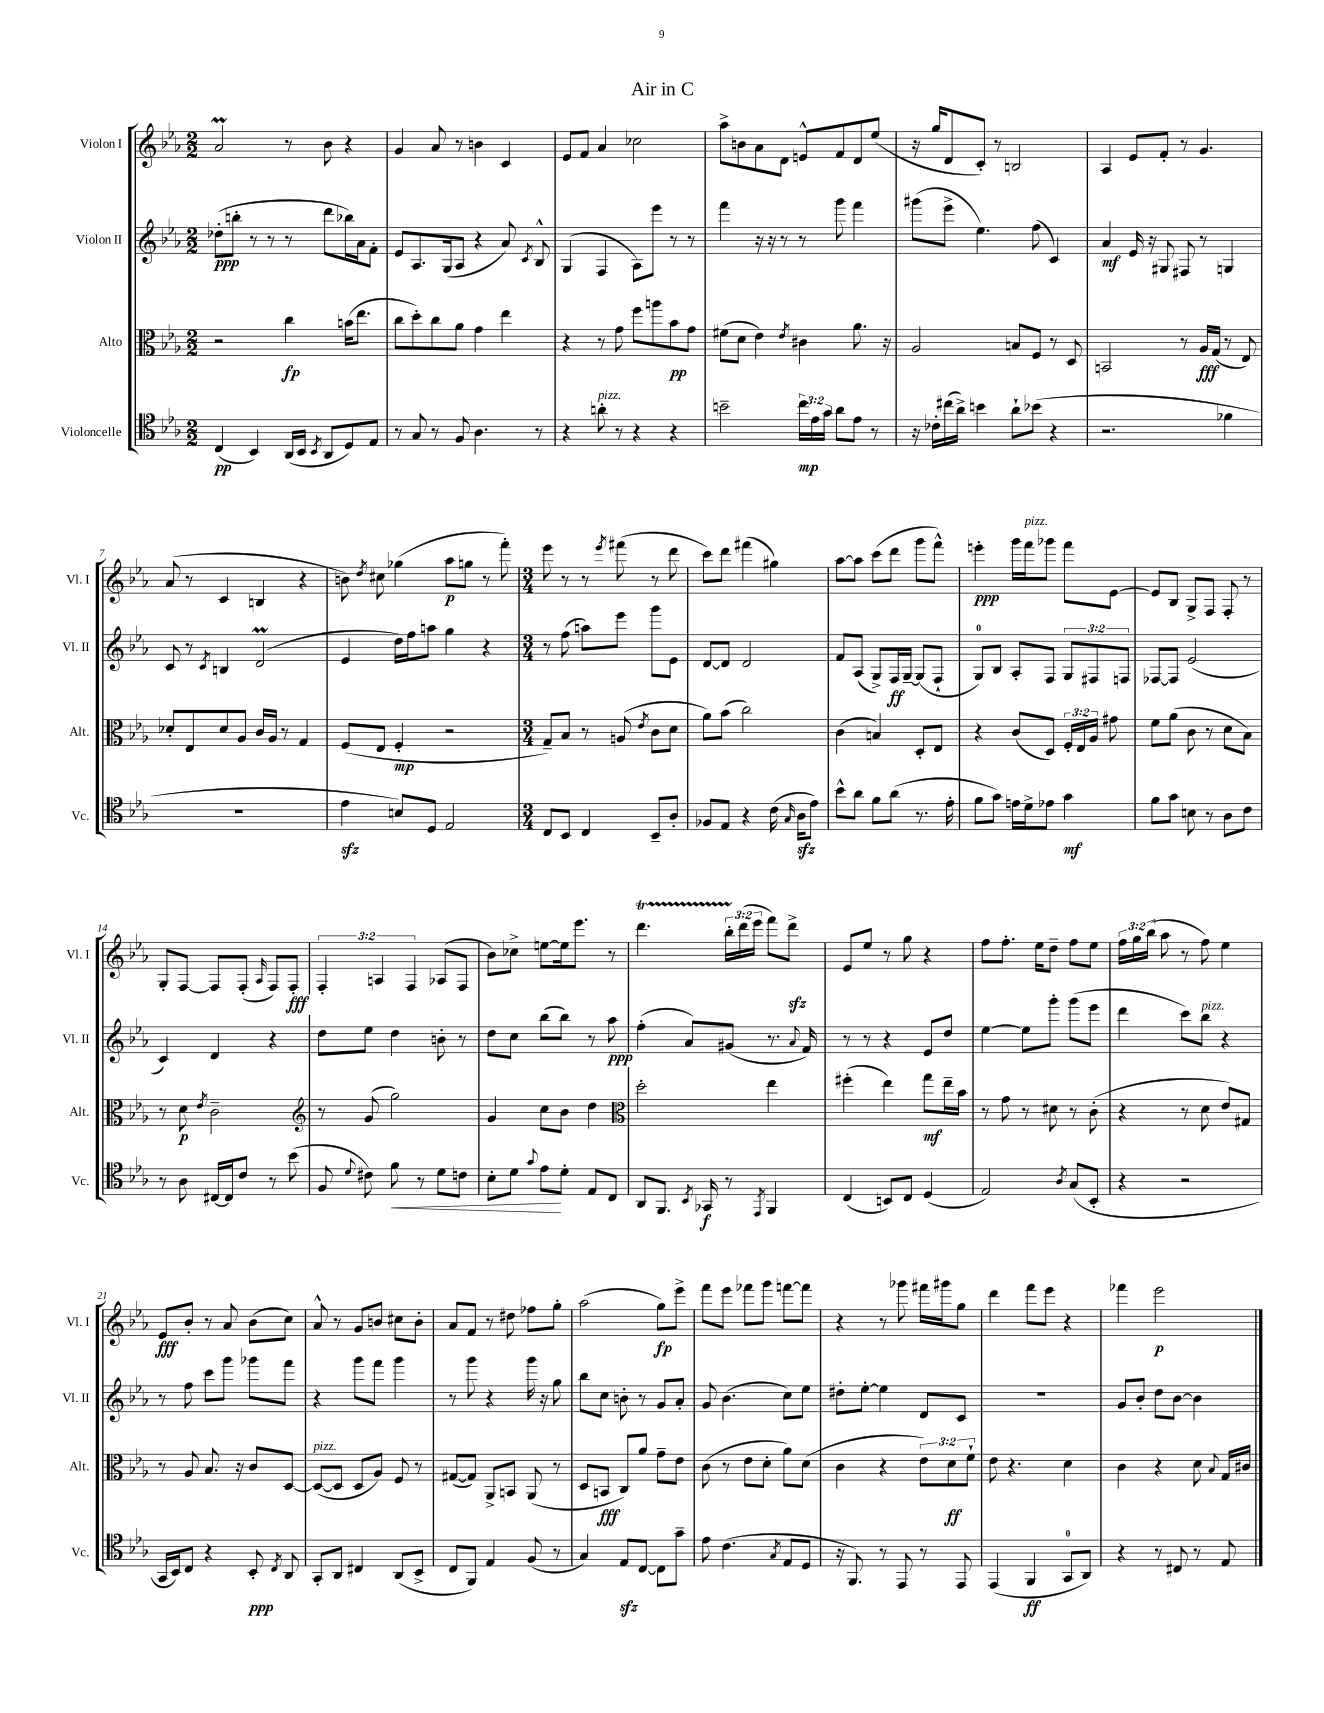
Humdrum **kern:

**kern	**dynam	**kern	**dynam	**kern	**dynam	**kern	**dynam
*part4	*part4	*part3	*part3	*part2	*part2	*part1	*part1
*staff4	*staff4	*staff3	*staff3	*staff2	*staff2	*staff1	*staff1
*I"Violoncelle	*	*I"Alto	*	*I"Violon II	*	*I"Violon I	*
*I'Vc.	*	*I'Alt.	*	*I'Vl. II	*	*I'Vl. I	*
*clefC4	*	*clefC3	*	*clefG2	*	*clefG2	*
*k[b-e-a-]	*	*k[b-e-a-]	*	*k[b-e-a-]	*	*k[b-e-a-]	*
*M2/2	*	*M2/2	*	*M2/2	*	*M2/2	*
=1	=1	=1	=1	=1	=1	=1	=1
(4C/	pp	2r	.	(8dd-X'\L	ppp	2a-M/	.
.	.	.	.	8bbn'\J	.	.	.
4BB-/)	.	.	.	8r	.	.	.
.	.	.	.	8r	.	.	.
(16AA-/LL	.	4cc\	fp	8r	.	8r	.
16BB-/JJ	.	.	.	.	.	.	.
8qBB-/	.	.	.	.	.	.	.
8AA-/L	.	.	.	8ddd\L	.	8b-\	.
8D/)	.	(16bn\KL	.	16bb-X\L)	.	4r	.
.	.	8.ee-\J	.	16a-\J	.	.	.
8E-/J	.	.	.	8f'\J	.	.	.
=2	=2	=2	=2	=2	=2	=2	=2
8r	.	8cc\L	.	8e-/L	.	4g/	.
8G/	.	8dd'\)	.	8.A-/	.	.	.
8r	.	8cc\	.	.	.	8a-/	.
.	.	.	.	(16G/k	.	.	.
8F/	.	8a-\J	.	8A-/J	.	8r	.
4.A-\	.	4g\	.	4r	.	4bn\	.
.	.	4ee-\	.	8a-/)	.	4c/	.
.	.	.	.	8qc/	.	.	.
8r	.	.	.	8B-^^/	.	.	.
=3	=3	=3	=3	=3	=3	=3	=3
4r	.	4r	.	(4G/	.	8e-/L	.
.	.	.	.	.	.	8f/J	.
!LO:TX:a:i:t=pizz.	!	!	!	!	!	!	!
8an'\	.	8r	.	4F/	.	4a-/	.
8r	.	8g\	.	.	.	.	.
4r	.	8ff\L	.	8A-\L)	.	2cc-X\	.
.	.	8aan\	.	8eee-\J	.	.	.
4r	.	8b-\	pp	8r	.	.	.
.	.	8g\J	.	8r	.	.	.
=4	=4	=4	=4	=4	=4	=4	=4
2bn~\	.	(8f#X\L	.	4fff\	.	8aa-^\L	.
.	.	8d\J	.	.	.	8bn\	.
.	.	4e-\)	.	16r	.	8a-\	.
.	.	.	.	16r	.	.	.
.	.	.	.	8r	.	8d\J	.
.	.	8qe-/	.	.	.	.	.
24cc\LL	mp	4c#X\	.	8r	.	8en^^/L	.
24e-\	.	.	.	.	.	.	.
24g\JJ	.	.	.	.	.	.	.
8a-\L	.	.	.	8ggg\	.	8f/	.
8e-\J	.	8.a-\	.	4fff\	.	8d/	.
8r	.	.	.	.	.	(8ee-/J	.
.	.	16r	.	.	.	.	.
=5	=5	=5	=5	=5	=5	=5	=5
16r	.	2A-/	.	(8ggg#X\L	.	16r	.
16c-X'\LL	.	.	.	.	.	16gg/KL	.
(16cc#X\	.	.	.	8eee-^\J	.	8d/	.
16a-^\JJ)	.	.	.	.	.	.	.
4bn\	.	.	.	4.ee-\)	.	8c'/J)	.
.	.	.	.	.	.	8r	.
8a-`\L	.	8Bn/L	.	.	.	2Bn/	.
(8b-X\J	.	8F/J	.	(8ff\	.	.	.
4r	.	8r	.	4c/)	.	.	.
.	.	8D/	.	.	.	.	.
=6	=6	=6	=6	=6	=6	=6	=6
2.r	.	2BBn/	.	4a-/	mf	4A-/	.
.	.	.	.	16e-/	.	8e-/L	.
.	.	.	.	16r	.	.	.
.	.	.	.	8G#X/	.	8f'/J	.
.	.	8r	.	8F#X/	.	8r	.
.	.	16A-/LL	fff	8r	.	4.g/	.
.	.	(16G/JJ	.	.	.	.	.
4f-X\	.	8r	.	4Gn/	.	.	.
.	.	8E-/)	.	.	.	.	.
!!LO:LB:g=z
=7	=7	=7	=7	=7	=7	=7	=7
1r	.	8d-X'/L	.	8c/	.	(8a-/	.
.	.	8E-/	.	8r	.	8r	.
.	.	.	.	8qc/	.	.	.
.	.	8d-/	.	4Bn/	.	4c/	.
.	.	8A-/J	.	.	.	.	.
.	.	16c/LL	.	(2dm/	.	4Bn/	.
.	.	16A-/JJ	.	.	.	.	.
.	.	8r	.	.	.	.	.
.	.	4G/	.	.	.	4r	.
=8	=8	=8	=8	=8	=8	=8	=8
4e-zz\	.	(8F/L	.	4e-/	.	8bn\)	.
.	.	.	.	.	.	8qdd/	.
.	.	8E-/J	.	.	.	8cc#X\	.
8Bn/L)	.	4F'/	mp	16dd\LL)	.	(4gg-X\	.
.	.	.	.	16ff\J	.	.	.
8D/J	.	.	.	8aan\J	.	.	.
2E-/	.	2r	.	4gg\	.	8aa-\L	p
.	.	.	.	.	.	8ggn\J	.
.	.	.	.	4r	.	8r	.
.	.	.	.	.	.	8fff'\)	.
=9	=9	=9	=9	=9	=9	=9	=9
*M3/4	*	*M3/4	*	*M3/4	*	*M3/4	*
8C/L	.	8G~/L)	.	8r	.	8eee-\	.
8BB-/J	.	8B-/J	.	(8ff\	.	8r	.
4C/	.	8r	.	8aan\L)	.	8r	.
.	.	.	.	.	.	8qeee-/	.
.	.	(8An/	.	8eee-\J	.	(8fff#X\	.
.	.	8qe-/	.	.	.	.	.
8BB-~/L	.	8c\L	.	8ggg\L	.	8r	.
8A-'/J	.	8d\J	.	8e-\J	.	8ddd\	.
=10	=10	=10	=10	=10	=10	=10	=10
8F-X/L	.	8a-\L)	.	[8d/L	.	8ccc\L)	.
8E-/J	.	(8b-\J	.	8d/J]	.	8ddd\J	.
4r	.	2cc\)	.	2d/	.	(4fff#X\	.
(16c\	.	.	.	.	.	4gg#X\)	.
16qqG/	.	.	.	.	.	.	.
16A-zz\KL	.	.	.	.	.	.	.
8e-\J)	.	.	.	.	.	.	.
=11	=11	=11	=11	=11	=11	=11	=11
8b-^^\L	.	(4c\	.	8f/L	.	[8aa-\L	.
8a-\J	.	.	.	(8A-/J	.	8aa-\J]	.
8f\L	.	4Bn/)	.	8G^/L)	.	(8ccc\L	.
(8a-\J	.	.	.	16F/L	ff	8ddd\J	.
.	.	.	.	[16G~/JJ	.	.	.
8.r	.	8D'/L	.	(8G/L]	.	8ggg\L	.
.	.	8E-/J	.	8F`/J	.	8fff^^\J)	.
16e-'\	.	.	.	.	.	.	.
=12	=12	=12	=12	=12	=12	=12	=12
8f\L	.	4r	.	8G/L)	.	4eeen'\	ppp
8g\J)	.	.	.	8B-/J	.	.	.
16en\LL	.	(8c/L	.	8A-'/L	.	16ggg\LL	.
!	!	!	!	!	!	!LO:TX:a:i:t=pizz.	!
16d^\J	.	.	.	.	.	16fff\J	.
8e-X\J	.	8D/J)	.	8F/J	.	8ggg-X\J	.
4g\	mf	24F'/LL	.	12G/L	.	8fff\L	.
.	.	24E-/	.	.	.	.	.
.	.	24A-/JJ	.	12F#X/	.	.	.
.	.	8g#X\	.	.	.	[8e-\J	.
.	.	.	.	12Fn/J	.	.	.
=13	=13	=13	=13	=13	=13	=13	=13
8f\L	.	8f\L	.	[8F-X/L	.	8e-/L]	.
8g\J	.	(8a-\J	.	8F-/J]	.	8B-/J	.
8Bn\	.	8c\	.	(2e-/	.	8G^/L	.
8r	.	8r	.	.	.	8F/J	.
8A-\L	.	8d\L	.	.	.	8F'/	.
8c\J	.	8B-\J)	.	.	.	8r	.
!!LO:LB:g=z
=14	=14	=14	=14	=14	=14	=14	=14
8r	.	8r	.	4c/)	.	8G'/L	.
8A-\	.	8d\	p	.	.	[8F/J	.
.	.	8qe-/	.	.	.	.	.
[16C#X/LL	.	2c~\	.	4d/	.	8F/L]	.
16C#/J]	.	.	.	.	.	.	.
8c/J	.	.	.	.	.	(8F'/J	.
.	.	.	.	.	.	16qqA-/	.
8r	.	.	.	4r	.	8F/L)	.
(8b-\	.	.	.	.	.	8F'/J	fff
=15	=15	=15	=15	=15	=15	=15	=15
*	*	*clefG2	*	*	*	*	*
8F/	.	8r	.	8dd\L	.	6F'/	.
8qqd/	.	.	.	.	.	.	.
8c#X\)	.	(8g/	.	8ee-\J	.	.	.
.	.	.	.	.	.	6An/	.
!	!LO:HP:b	!	!	!	!	!	!
8f\	<	2gg\)	.	4dd\	.	.	.
.	.	.	.	.	.	6F/	.
8r	.	.	.	.	.	.	.
8d\L	.	.	.	8bn'\	.	(8A-X/L	.
8cn\J	.	.	.	8r	.	8F/J	.
=16	=16	=16	=16	=16	=16	=16	=16
8B-'\L	.	4g/	.	8dd\L	.	8b-\L)	.
8d\J	.	.	.	8cc\J	.	8cc-X^\J	.
8qqg/	.	.	.	.	.	.	.
8e-\L	.	8cc\L	.	(8bb-\L	.	[8een\L	.
8d'\J	[	8b-\J	.	8bb-\J)	.	16ee\k]	.
.	.	.	.	.	.	8.eee-\J	.
8E-/L	.	4dd\	.	8r	.	.	.
8C/J	.	.	.	8aa-\	ppp	8r	.
=17	=17	=17	=17	=17	=17	=17	=17
*	*	*clefC3	*	*	*	*	*
8AA-/L	.	2dd'\	.	(4ff'\	.	4.dddt\	.
8.FF/J	.	.	.	.	.	.	.
.	.	.	.	8a-/L)	.	.	.
8qBB-/	.	.	.	.	.	.	.
16GG-X/	f	.	.	.	.	.	.
8r	.	.	.	(8g#X/J	.	24bb-TTT'\LL	.
.	.	.	.	.	.	(24ddd\	.
.	.	.	.	.	.	24eee-\JJ	.
8qEE-/	.	.	.	.	.	.	.
4FF/	.	4ee-\	.	8.r	.	8fff\L)	.
.	.	.	.	.	.	8dddzz^\J	.
.	.	.	.	8qqa-/	.	.	.
.	.	.	.	16f/)	.	.	.
=18	=18	=18	=18	=18	=18	=18	=18
(4C/	.	(4ff#X'\	.	8r	.	8e-/L	.
.	.	.	.	8r	.	8ee-/J	.
8BBn/L)	.	4ee-\)	.	4r	.	8r	.
8C/J	.	.	.	.	.	8gg\	.
(4D/	.	8gg\L	mf	8e-/L	.	4r	.
.	.	16ee-~\L	.	8dd/J	.	.	.
.	.	16b-\JJ	.	.	.	.	.
=19	=19	=19	=19	=19	=19	=19	=19
2E-/)	.	8r	.	[4ee-\	.	8ff\L	.
.	.	8g\	.	.	.	8.ff'\J	.
.	.	8r	.	8ee-\L]	.	.	.
.	.	.	.	.	.	16ee-\KL	.
.	.	8d#X\	.	8ggg'\J	.	8dd~\J	.
8qA-/	.	.	.	.	.	.	.
(8G/L	.	8r	.	(8ggg\L	.	8ff\L	.
8BB-'/J	.	(8c'\	.	8eee-\J	.	8ee-\J	.
=20	=20	=20	=20	=20	=20	=20	=20
4r	.	4r	.	4ddd\	.	24ff\LL	.
.	.	.	.	.	.	24gg\	.
.	.	.	.	.	.	(24bb-\JJ	.
.	.	.	.	.	.	8aa-\	.
2r	.	8r	.	8ccc\L)	.	8r	.
!	!	!	!	!LO:TX:a:i:t=pizz.	!	!	!
.	.	8d\	.	8bb-\J	.	8ff\)	.
.	.	8e-/L)	.	4r	.	4ee-\	.
.	.	8G#X/J	.	.	.	.	.
!!LO:LB:g=z
=21	=21	=21	=21	=21	=21	=21	=21
16GG/LL	.	8r	.	8r	.	8e-/L	fff
16BB-/J)	.	.	.	.	.	.	.
8C/J	.	8A-/	.	8ff\	.	8b-'/J	.
4r	.	8.B-/	.	8ccc\L	.	8r	.
.	.	.	.	8ggg\J	.	8a-/	.
.	.	16r	.	.	.	.	.
8BB-'/	ppp	8c/L	.	8ggg-X\L	.	(8b-\L	.
8qC/	.	.	.	.	.	.	.
8AA-/	.	[8D/J	.	8fff\J	.	8cc\J)	.
=22	=22	=22	=22	=22	=22	=22	=22
!	!	!LO:TX:a:i:t=pizz.	!	!	!	!	!
8GG'/L	.	(8D/L_	.	4r	.	8a-^^/	.
8AA-/J	.	8D/J]	.	.	.	8r	.
4C#X/	.	8D/L	.	8ggg\L	.	8g/L	.
.	.	8A-/J)	.	8fff\J	.	8bn/J	.
(8AA-/L	.	8F/	.	4ggg\	.	8cc#X\L	.
8BB-^/J	.	8r	.	.	.	8b'\J	.
=23	=23	=23	=23	=23	=23	=23	=23
8C/L	.	([8G#X/L	.	8r	.	8a-/L	.
8FF/J)	.	8G#/J])	.	8ggg\	.	8f/J	.
4E-/	.	8AA-^/L	.	4r	.	8r	.
.	.	8BBn/J	.	.	.	8dd#X\	.
(8F/	.	(8AA-/	.	16ggg\	.	8ff-X\L	.
.	.	.	.	16r	.	.	.
8r	.	8r	.	8gg\	.	8gg'\J	.
=24	=24	=24	=24	=24	=24	=24	=24
4G/)	.	8D/L	.	8bb-\L	.	(2aa-\	.
.	.	8BBn/J	fff	8cc\J	.	.	.
8E-zz/L	.	8C/L)	.	8bn'\	.	.	.
[8C/J	.	8a-/J	.	8r	.	.	.
8C\L]	.	8g~\L	.	8g/L	.	8gg\L)	fp
8g~\J	.	8e-\J	.	8a-'/J	.	8eee-^\J	.
=25	=25	=25	=25	=25	=25	=25	=25
8e-\	.	(8c\	.	8g/	.	8fff\L	.
(4.c\	.	8r	.	(4.b-\	.	8eee-\J	.
.	.	8e-\L	.	.	.	8fff-X\L	.
.	.	8d'\J	.	.	.	8ggg\J	.
8qG/	.	.	.	.	.	.	.
8E-/L	.	8a-\L)	.	8cc\L)	.	[8fffn\L	.
8D/J	.	(8d\J	.	8ee-\J	.	8fff\J]	.
=26	=26	=26	=26	=26	=26	=26	=26
16r	.	4c\	.	8dd#X'\L	.	4r	.
8.FF/)	.	.	.	.	.	.	.
.	.	.	.	[8ee-'\J	.	.	.
8r	.	4r	.	4ee-\]	.	8r	.
8EE-/	.	.	.	.	.	8ggg-X\	.
8r	.	12e-\L)	.	8d/L	.	16fff#X\LL	.
.	.	.	.	.	.	16ggg#X\J	.
.	.	12d\	ff	.	.	.	.
8EE-/	.	.	.	8c/J	.	8gg\J	.
.	.	12f`\J	.	.	.	.	.
=27	=27	=27	=27	=27	=27	=27	=27
(4EE-/	.	8e-\	.	2.r	.	4ddd\	.
.	.	4.r	.	.	.	.	.
4FF/	ff	.	.	.	.	8fff\L	.
.	.	.	.	.	.	8eee-\J	.
8GG/L	.	4d\	.	.	.	4r	.
8AA-/J)	.	.	.	.	.	.	.
=28	=28	=28	=28	=28	=28	=28	=28
4r	.	4c\	.	8g/L	.	4fff-X\	.
.	.	.	.	8b-'/J	.	.	.
8r	.	4r	.	8dd\L	.	2eee-\	p
8C#X/	.	.	.	[8b-\J	.	.	.
8r	.	8d\	.	4b-\]	.	.	.
.	.	8qqB-/	.	.	.	.	.
8E-/	.	16G/LL	.	.	.	.	.
.	.	16c#X/JJ	.	.	.	.	.
==	==	==	==	==	==	==	==
*-	*-	*-	*-	*-	*-	*-	*-
